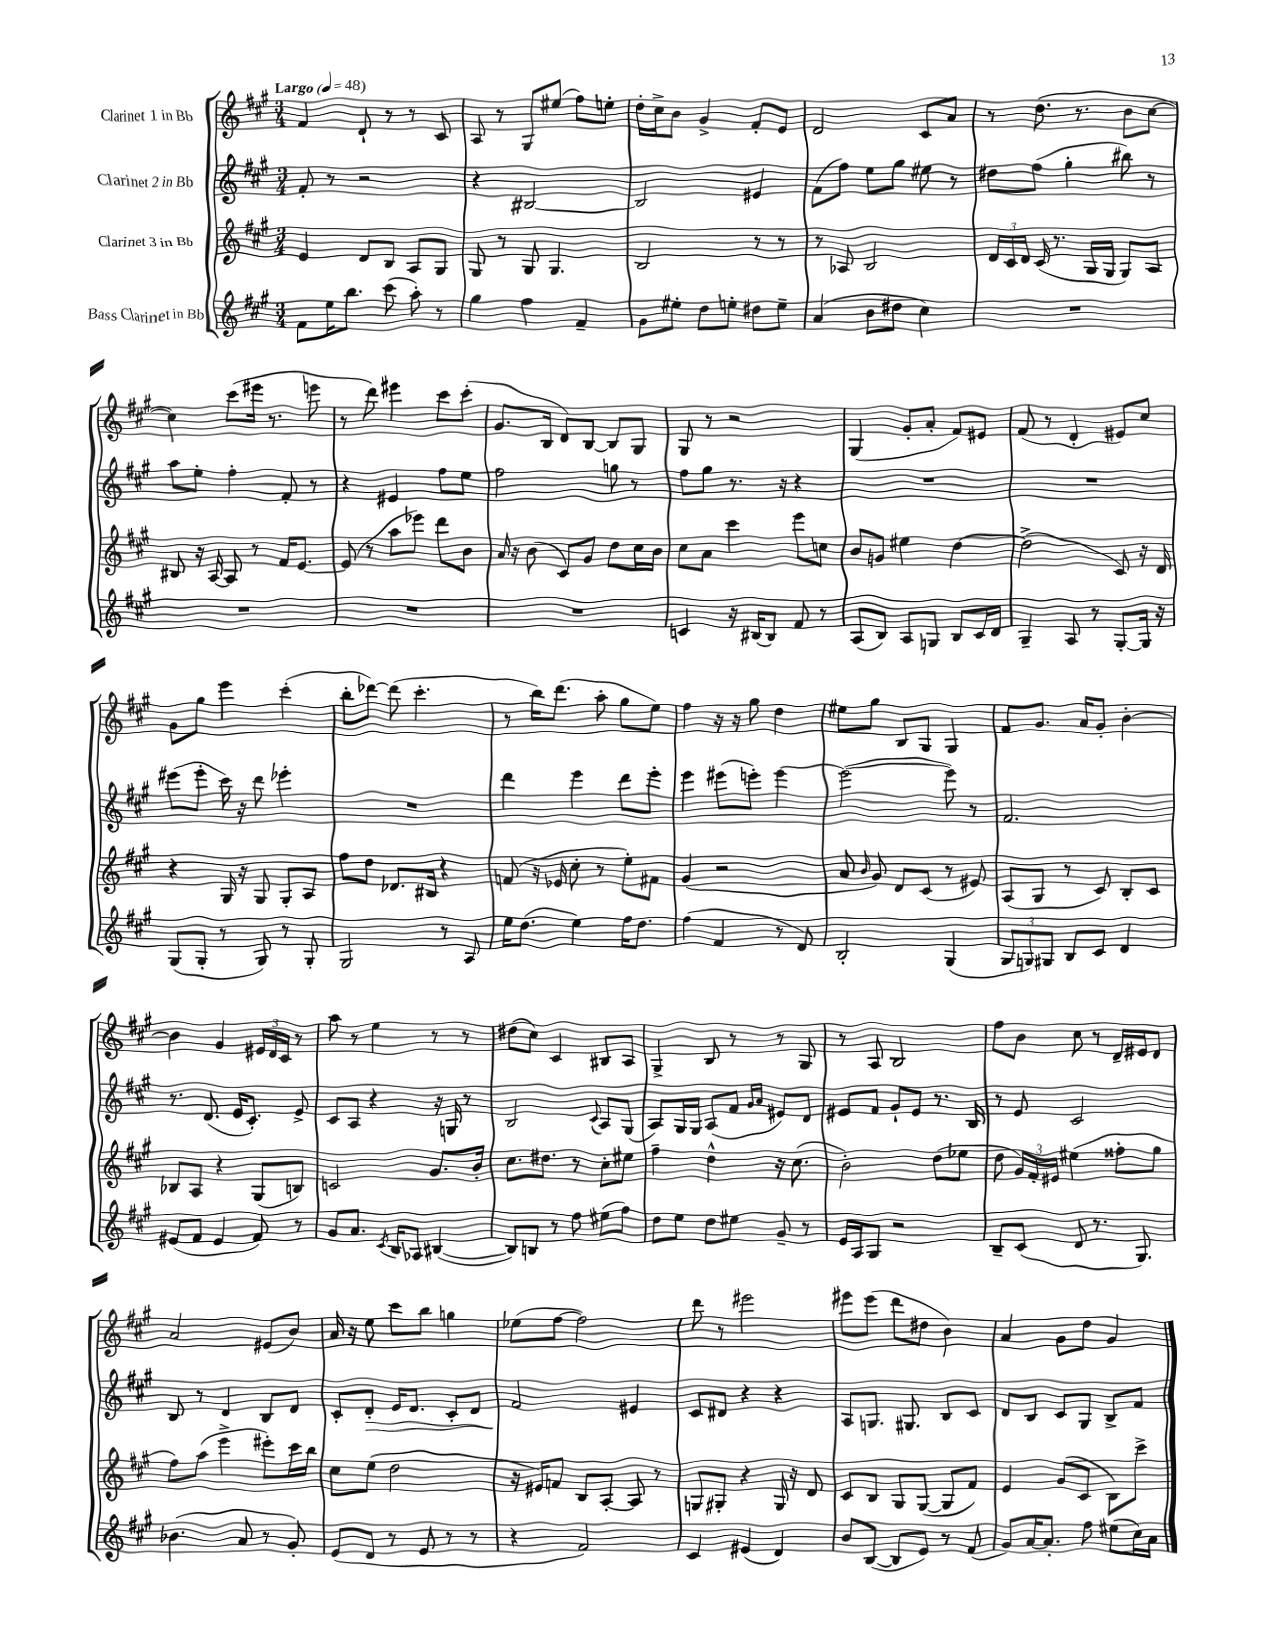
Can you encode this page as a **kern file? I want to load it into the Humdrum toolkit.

**kern	**kern	**kern	**dynam	**kern
*part4	*part3	*part2	*part2	*part1
*staff4	*staff3	*staff2	*staff2	*staff1
*I"Bass Clarinet in Bb	*I"Clarinet 3 in Bb	*I"Clarinet 2 in Bb	*	*I"Clarinet 1 in Bb
*clefG2	*clefG2	*clefG2	*	*clefG2
*k[f#c#g#]	*k[f#c#g#]	*k[f#c#g#]	*	*k[f#c#g#]
*M3/4	*M3/4	*M3/4	*	*M3/4
*MM48	*MM48	*MM48	*	*MM48
=1	=1	=1	=1	=1
!	!	!	!	!LO:TX:a:B:t=Largo
8f#\L	4e/	8f#'/	.	4f#/
16ee\K	.	8r	.	.
8.bb\J	.	.	.	.
.	8d/L	2r	.	8d`/
(8ccc#\	8B/J	.	.	8r
8aa'\)	8A/L	.	.	8r
8r	8G#/J	.	.	8c#/
=2	=2	=2	=2	=2
4gg#\	8G#/	4r	.	8A/
.	8r	.	.	8r
4ff#\	8G#/	[2B#X/	.	8G#/L
.	4.G#/	.	.	(8ee#X/J
4f#~/	.	.	.	8ff#\L)
.	.	.	.	8een'\J
=3	=3	=3	=3	=3
8g#\L	2B/	2B#/]	.	16dd'\LL
.	.	.	.	16cc#^\J
8ee#X'\J	.	.	.	8b\J
8dd\L	.	.	.	4g#^/
8een'\J	.	.	.	.
8dd#X\L	8r	4e#X/	.	8f#'/L
8ee~\J	8r	.	.	8e/J
=4	=4	=4	=4	=4
(4a/	8r	(8f#\L	.	2d/
.	8A-X/	8ff#\J)	.	.
8b\L	2B/	8ee\L	.	.
8dd#X\J	.	8gg#\J	.	.
4cc#\)	.	8ee#X\	.	8c#/L
.	.	8r	.	8a/J
=5	=5	=5	=5	=5
2.r	24d/LL	8dd#X\L	.	8r
.	24c#/	.	.	.
.	24d/JJ	.	.	.
.	(16c#/	(8ff#\J	.	(8.dd\
.	8.r	.	.	.
.	.	4gg#'\	.	.
.	.	.	.	8.r
.	16G#/LL	.	.	.
.	16G#/JJ	.	.	.
.	8G#/L)	8bb#X\)	.	8b\L
.	8A/J	8r	.	[8cc#\J
!!LO:LB:g=z
=6	=6	=6	=6	=6
2.r	8B#X/	8aa\L	.	4cc#\])
.	16r	8ee'\J	.	.
.	[16A/	.	.	.
.	8A/]	4ff#'\	.	(8ccc#\L
.	8r	.	.	16eee#X\Jk
.	.	.	.	8.r
.	16f#/KL	8f#'/	.	.
.	[8.e/J	.	.	.
.	.	8r	.	8eeen\
=7	=7	=7	=7	=7
2.r	(8e/]	4r	.	8r
.	8r	.	.	8ddd\)
.	8aa\L	4e#X/	.	4eee#X\
.	8eee-X\J)	.	.	.
.	8ddd\L	8ff#\L	.	8ccc#\L
.	8b\J	8ee\J	.	(8ccc#'\J
=8	=8	=8	=8	=8
2.r	16a/	2ff#\	.	8.g#/L
.	16r	.	.	.
.	(8b\	.	.	.
.	.	.	.	16B/Jk
.	8c#/L)	.	.	8d/L)
.	8g#/J	.	.	[8B/J
.	8dd\L	8ggn\	.	8B/L]
.	16cc#\L	8r	.	8G#/J
.	16b\JJ	.	.	.
=9	=9	=9	=9	=9
4cn/	8cc#\L	8ff#\L	.	8G#/
.	8a\J	8gg#\J	.	8r
16r	4ccc#\	8.r	.	2r
[16B#X/KL	.	.	.	.
8B#/J]	.	.	.	.
.	.	16r	.	.
8f#/	8eee\L	4r	.	.
8r	8ccn\J	.	.	.
=10	=10	=10	=10	=10
(8A/L	8b/L	2.r	.	(4G#/
8B/J)	8gn/J	.	.	.
8A/L	4ee#X\	.	.	8g#'/L
8Gn/J	.	.	.	8a'/J
8B/L	[4dd\	.	.	8f#/L)
16c#/L	.	.	.	8e#X/J
16d/JJ	.	.	.	.
=11	=11	=11	=11	=11
4G#~/	(2dd^\]	2.r	.	(8f#/
.	.	.	.	8r
8A/	.	.	.	4d'/
8r	.	.	.	.
[8G#'/L	8c#/)	.	.	8e#X/L)
16G#/Jk]	16r	.	.	8cc#/J
16r	16d/	.	.	.
!!LO:LB:g=z
=12	=12	=12	=12	=12
(8G#/L	4r	(8eee#X\L	.	8g#\L
8G#'/J	.	8eee#'\J	.	8gg#\J
8r	16G#/	16ccc#\)	.	4eee\
.	16r	16r	.	.
8G#/)	8G#/	8ddd\	.	.
8r	8G#'/L	4eee-X'\	.	(4ccc#'\
8G#'/	8A/J	.	.	.
=13	=13	=13	=13	=13
2G#/	8ff#\L	2.r	.	8bb'\L
.	8dd\J	.	.	[8ddd-X\J)
.	8.d-X/L	.	.	(8ddd-\]
.	.	.	.	4.ccc#'\
.	16B#X/Jk	.	.	.
8r	4r	.	.	.
8A/	.	.	.	.
=14	=14	=14	=14	=14
16ee\KL	(8fn/	4ddd\	.	8r
(8.dd\J	.	.	.	.
.	16r	.	.	16bb\KL)
.	16e-X/	.	.	(8.ddd\J
4ee\)	8cc#'\	4eee\	.	.
.	8r	.	.	8aa'\
16ff#\KL	8ee'\L)	8ddd\L	.	8gg#\L
8.dd\J	.	.	.	.
.	8f#X\J	8eee'\J	.	8ee\J)
=15	=15	=15	=15	=15
(4ff#\	(4g#/	4eee\	.	4ff#\
4f#/	2r	(8eee#X\L	.	16r
.	.	.	.	16r
.	.	8eeen'\J)	.	8gg#\
8r	.	[4eee\	.	4dd\
8d/)	.	.	.	.
=16	=16	=16	=16	=16
2B'/	8a/	(2eee\_	.	8ee#X\L
.	16qqb/	.	.	.
.	8g#/)	.	.	8gg#\J
.	8d/L	.	.	8B/L
.	(8c#/J	.	.	8G#/J
(4G#/	8r	8eee\])	.	4G#/
.	8e#X/)	8r	.	.
=17	=17	=17	=17	=17
12G#/L	(8A/L	2.f#/	.	8f#/L
12Gn/)	.	.	.	.
.	8G#/J	.	.	8.g#/J
12G#X/J	.	.	.	.
8B/L	8r	.	.	.
.	.	.	.	16a/KL
8c#/J	8c#/)	.	.	8g#'/J
4d/	8B'/L	.	.	[4b'\
.	8c#/J	.	.	.
!!LO:LB:g=z
=18	=18	=18	=18	=18
(8e#X/L	8B-X/L	8.r	.	4b\]
8f#/J	8A/J	.	.	.
.	.	(8.d/	.	.
4e#/	4r	.	.	4g#/
.	.	16e/KL	.	.
.	.	8.c#'/J)	.	.
8f#/)	(8G#/L	.	.	24e#X/LL
.	.	.	.	24d/
.	.	.	.	24c#/JJ
8r	8Bn/J)	8e^/	.	8r
=19	=19	=19	=19	=19
8g#/L	2cn/	8c#/L	.	8aa\
8.a/J	.	8A/J	.	8r
.	.	4r	.	4ee\
8qc#/	.	.	.	.
16B/KL	.	.	.	.
8A-X/J	.	.	.	.
([4B#X/	8.g#/L	16r	.	8r
.	.	16Gn/	.	.
.	.	8r	.	8r
.	16b'/Jk	.	.	.
=20	=20	=20	=20	=20
8B#/L])	8.cc#\L	2B/	.	(8dd#X\L
8Bn/J	.	.	.	8cc#\J)
.	8.dd#X\J	.	.	.
8r	.	.	.	4c#/
8ff#\	8r	.	.	.
.	.	8qqc#/	.	.
(8ee#X\L	8cc#'\L	8A/L	.	8B#X/L
8ff#\J)	8ee#X\J	(8G#/J	.	8A/J
=21	=21	=21	=21	=21
8dd\L	4ff#~\	8A/L)	.	4G#^/
8ee\J	.	16G#/L	.	.
.	.	16G#/JJ	.	.
8dd\L	4dd^^\	(8A/L	.	8B/
8ee#X\J	.	8f#/J	.	8r
.	.	16qqg#/LL	.	.
.	.	16qqa/JJ	.	.
8g#~/	16r	8e#X/L)	.	8r
.	(8.cc#\	.	.	.
8r	.	8d/J	.	8G#/
=22	=22	=22	=22	=22
16e/LL	2b'\)	8e#X/L	.	8r
16A/J	.	.	.	.
8G#/J	.	8f#/J	.	8A/
2r	.	8g#`/L	.	2B/
.	.	8e#/J	.	.
.	(8dd\L	8.r	.	.
.	8ee-X\J	.	.	.
.	.	16B/	.	.
=23	=23	=23	=23	=23
8B~/L	8dd\	8r	.	8ff#\L
(8c#/J	24g#/LL)	8e/	.	8b\J
.	24f#'/	.	.	.
.	24e#X/JJ	.	.	.
8d/	(4ee#X\	2c#/	.	8cc#\
8.r	.	.	.	8r
.	8ff##X'\L	.	.	16d~/LL
8.G#/)	.	.	.	16e#X/J
.	8gg#\J	.	.	8d/J
!!LO:LB:g=z
=24	=24	=24	=24	=24
(4.b-X\	8ff#\L)	8B/	.	2a/
.	(8aa\J	8r	.	.
.	4eee^\	4d/	.	.
8a/	.	.	.	.
8r	8eee#X'\L)	8B/L	.	(8e#X/L
8g#'/)	16ccc#\L	8d/J	.	8b/J)
.	16bb\JJ	.	.	.
=25	=25	=25	=25	=25
(8e/L	8cc#\L	8c#'/L	.	16a/
.	.	.	.	16r
!	!	!	!LO:HP:b	!
8d/J	(8ee\J	8d'/J	>	8ee\
8r	2dd\	16e/KL	.	8ccc#\L
.	.	8.d/J	.	.
8e/	.	.	.	8bb\J
8r	.	8c#'/L	.	4ggn\
8r	.	8d/J	.	.
=26	=26	=26	=26	=26
4r	16r	2f#/	.	(8ee-X\L
.	16e#X/KL)	.	.	.
.	8fn/J	.	.	[8ff#\J
2f#/)	8B/L	.	.	2ff#\])
.	[8A'/J	.	.	.
.	8A/]	4e#X/	]	.
.	8r	.	.	.
=27	=27	=27	=27	=27
4c#/	8Gn/L	8c#/L	.	8ddd\
.	8G#X'/J	8d#X/J	.	8r
(4e#X/	4r	4r	.	2eee#X\
4d/)	16G#/	4r	.	.
.	16r	.	.	.
.	8d/	.	.	.
=28	=28	=28	=28	=28
8b/L	8c#/L	8A/L	.	8eee#X\L
([8B/J	8B/J	8.Gn/J	.	(8eee#\J
8B/L]	8G#/L	.	.	8ddd\L
.	.	8.G#X/	.	.
8e/J)	([8G#/J	.	.	8dd#X\J
8r	8G#/L]	8B/L	.	4b\)
(8f#/	8f#/J)	8c#/J	.	.
=29	=29	=29	=29	=29
8g#/L)	4e/	8d/L	.	4a/
[16a/K	.	8B/J	.	.
8.a'/J]	.	.	.	.
.	(8g#/L	8c#/L	.	8g#\L
8ff#\	8c#/J	8G#/J	.	8dd\J
(8ee#X\L	8B\L)	8B^/L	.	4g#/
16cc#\L)	8ccc#^\J	8f#/J	.	.
16a\JJ	.	.	.	.
==	==	==	==	==
*-	*-	*-	*-	*-
